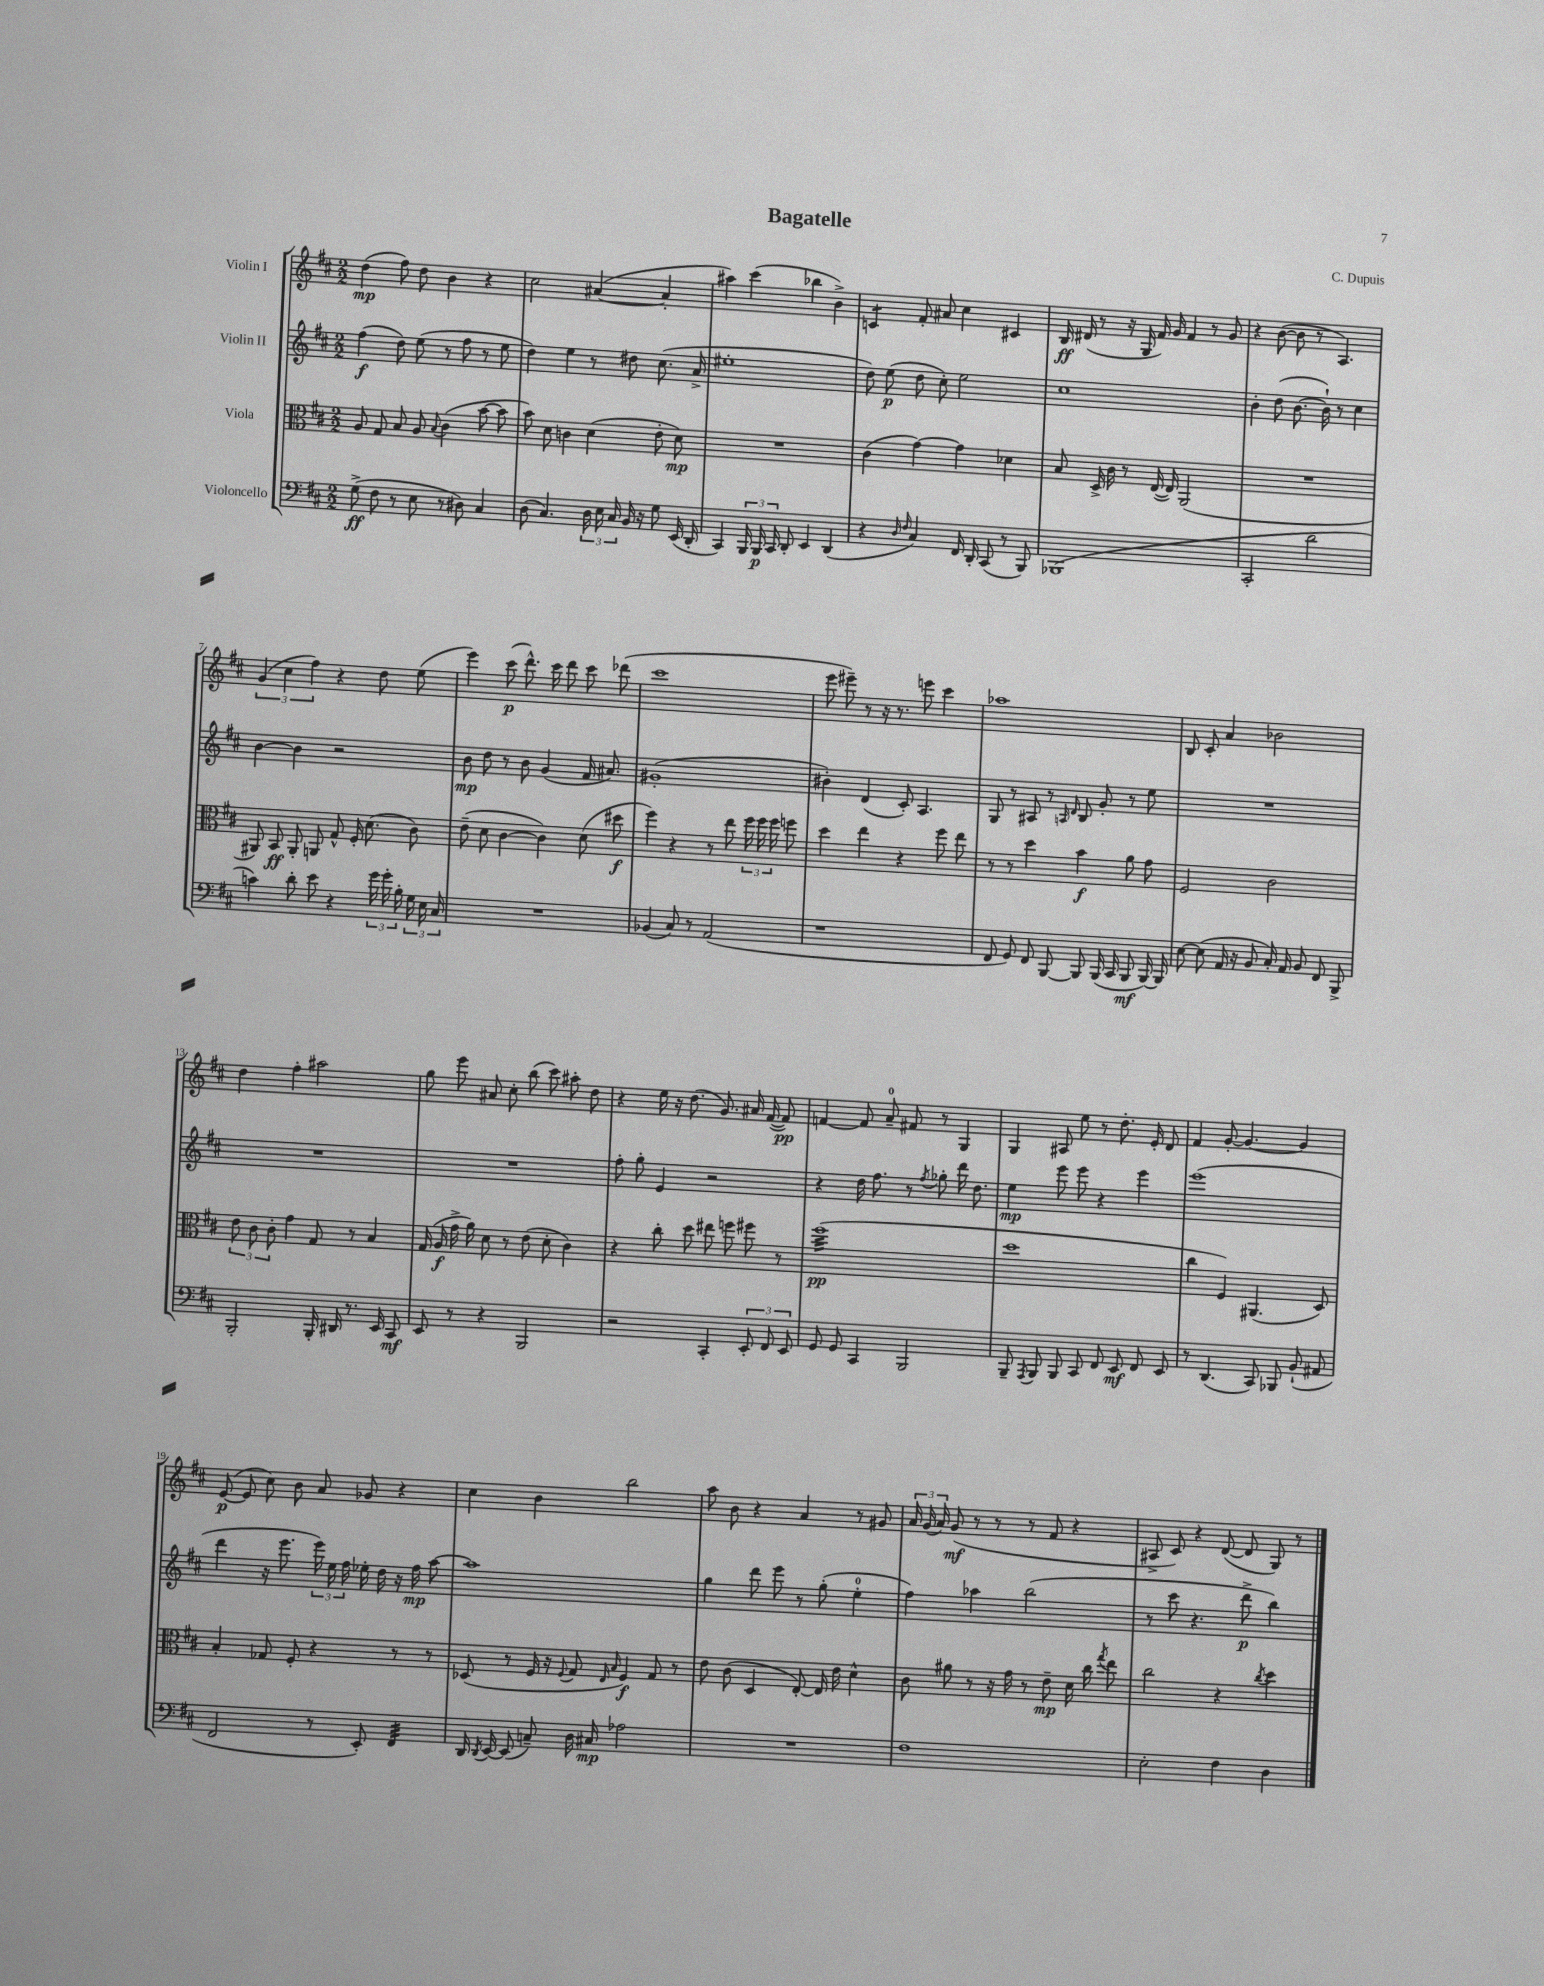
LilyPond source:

\header { title = "Bagatelle" composer = "C. Dupuis" }
<<
\new StaffGroup <<
\new Staff = "s0" \with { instrumentName = "Violin I" } {
    \clef treble \key d \major \numericTimeSignature \time 2/2
    \autoBeamOff d''4\mp( fis''8) d''8 b'4 r4 |
    cis''2 ais'4~( ais'4-. |
    ais''4) cis'''4( bes''4 b'4->) |
    c'4:8 fis'8-. ais'8 cis''4 cis'4 |
    b16\ff dis'16( r8 r16 g16 fis'16) g'16 fis'4 r8 g'8 |
    r4 b'8~( b'8 r8 a4.) |
    \tuplet 3/2 { g'4( cis''4 fis''4) } r4 d''8 e''8( |
    e'''4) cis'''8\p( d'''8.-^) cis'''16 d'''8 cis'''8 des'''8( |
    cis'''1 |
    e'''8 eis'''8--) r8 r16 r8. e'''8 cis'''4 |
    aes''1 |
    b8 cis'8-. a'4 bes'2 |
    d''4 fis''4-. ais''2 |
    g''8 e'''8 ais'8 cis''8-. b''8( cis'''8) ais''8-. d''8 |
    r4 e''16 r16 d''8.( g'8.) ais'16 fis'16~( fis'8\pp) |
    f'4~ f'8 a'8-0-- fis'8 r8 g4 |
    g4 ais8 e''8 r8 d''8.-. e'16-. d'8 |
    fis'4 g'8~-. g'4.~ g'4 |
    e'8~\p( e'8 cis''8) b'8 a'8 ges'8 r4 |
    cis''4 b'4 b''2 |
    a''8 b'8 r4 a'4 r8 gis'8 |
    \tuplet 3/2 { a'16 g'16( a'16) } g'8\mf( r8 r8 r8 fis'8 r4 |
    ais8-> cis'8) r4 d'8~( d'8 g8) r8 \bar "|." |
}
\new Staff = "s1" \with { instrumentName = "Violin II" } {
    \clef treble \key d \major \numericTimeSignature \time 2/2
    \autoBeamOff fis''4\f( d''8) e''8( r8 fis''8 r8 e''8 |
    d''4) e''4 r8 dis''8 cis''8.( a'16-> |
    eis''1-. |
    d''8) e''8\p( d''8 cis''8-.) e''2 |
    cis''1 |
    b'4-. d''8( b'8.~ b'16-!) r8 cis''4 |
    b'4~ b'4 r2 |
    b'8\mp d''8 r8 b'8 g'4( fis'16 ais'8.) |
    gis'1-.( |
    bis'4-.) d'4( cis'8-.) a4. |
    g8 r8 ais8 r8 \grace { a16 d'16 } b8 g'8-. r8 e''8 |
    R1 |
    R1 |
    R1 |
    fis''8-. g''8-. e'4 r2 |
    r4 d''16 fis''8. r8 \acciaccatura { fis''8 } ges''8-. d'''16 d''8. |
    e''4\mp e'''8 e'''8 r4 e'''4 |
    e'''1( |
    d'''4 r16 e'''8. \tuplet 3/2 { e'''16) e''16 fis''16 } ees''16-. d''16 r16 fis''16\mp a''8~ |
    a''1 |
    g''4 d'''8 e'''8 r8 g''8-.( e''4-0-. |
    fis''4) aes''4 b''2( |
    r8 cis'''8 r4. d'''8->\p b''4) \bar "|." |
}
\new Staff = "s2" \with { instrumentName = "Viola" } {
    \clef alto \key d \major \numericTimeSignature \time 2/2
    \autoBeamOff a8 g8 b8 a8 \appoggiatura { b8 } cis'4( b'8~ b'8 |
    b'8) d'8 c'4 d'4( e'8-. d'8\mp) |
    R1 |
    cis'4( g'4~) g'4 des'4 |
    b8 d16-> cis'16 r8 e16~( e16) a,2( |
    R1 |
    ais,8) b,8\ff ais,8-. a,8 g8-^ fis16-. d'8.( cis'8) |
    e'8--( d'8 cis'4~ cis'4) d'8( dis''8\f |
    fis''4) r4 r8 e''8 \tuplet 3/2 { fis''16 fis''16 fis''16 } f''8 |
    d''4 e''4 r4 fis''8 e''8 |
    r8 r8 d''4 b'4\f a'8 g'8 |
    fis2 cis'2 |
    \tuplet 3/2 { e'8 cis'8 cis'8-. } g'4 g8 r8 b4 |
    g16( a16\f g'16-> a'16) d'8 r8 e'8( d'8-. cis'4) |
    r4 cis''8-. d''8 eis''8 f''8 fis''8 r8 |
    fis''1:32\pp( |
    d''1 |
    cis''4 fis4) ais,4.( d8) |
    b4-. ges8 fis8-. r4 r8 r8 |
    des8( r8 fis16 r16 \appoggiatura { fis8 } g8 \grace { e16 b16 } fis4\f) g8 r8 |
    e'8 cis'8( d4 e8~-.) e16 e'16 d'4-^ |
    cis'8 ais'8 r8 r16 g'16 r8 e'8--\mp d'16 cis''16 \acciaccatura { g''8 } e''8 |
    cis''2 r4 \acciaccatura { cis''8 } d''4 \bar "|." |
}
\new Staff = "s3" \with { instrumentName = "Violoncello" } {
    \clef bass \key d \major \numericTimeSignature \time 2/2
    \autoBeamOff g8->\ff( fis8 r8 e8 r8 dis8) cis4 |
    d8( cis4.) \tuplet 3/2 { d16 e16 cis16 } b,16 r16 g8 e,16( d,16-. |
    cis,4) \tuplet 3/2 { b,,16 b,,16\p cis,16 } d,8-. e,4 d,4( |
    r4 \grace { d16 fis16 } cis4) fis,16 d,16-. cis,8( r8 b,,8) |
    bes,,1( |
    cis,2-. d'2 |
    c'4) d'8-. e'8 r4 \tuplet 3/2 { g'16 g'16-. b16-. } \tuplet 3/2 { g16 e16 cis16 } |
    R1 |
    bes,4( cis8) r8 a,2( |
    r1 |
    fis,8 g,8) fis,8 b,,8~ b,,8 b,,16( cis,16 b,,8\mf b,,16~) b,,16 |
    e8~ e8( a,16 r16 b,8 cis16-.) a,16 b,8 fis,8 b,,8-> |
    b,,2-. b,,16-. dis,16 r8. e,16 cis,8\mf |
    e,8 r8 r4 b,,2 |
    r2 cis,4-. \tuplet 3/2 { e,8-. fis,8 e,8 } |
    g,8 g,8 cis,4 b,,2 |
    b,,8-- \acciaccatura { a,,8 } b,,8 b,,8 cis,8 fis,8 e,8\mf fis,8 e,8 |
    r8 d,4.( cis,8) bes,,8 b,8-!( ais,8 |
    fis,2 r8 e,8-.) fis,4:32 |
    d,16 \acciaccatura { d,8 } e,16~ e,8( c8--) d16 cis16\mp aes2 |
    R1 |
    fis1 |
    e2-. fis4 d4 \bar "|." |
}
>>
>>
